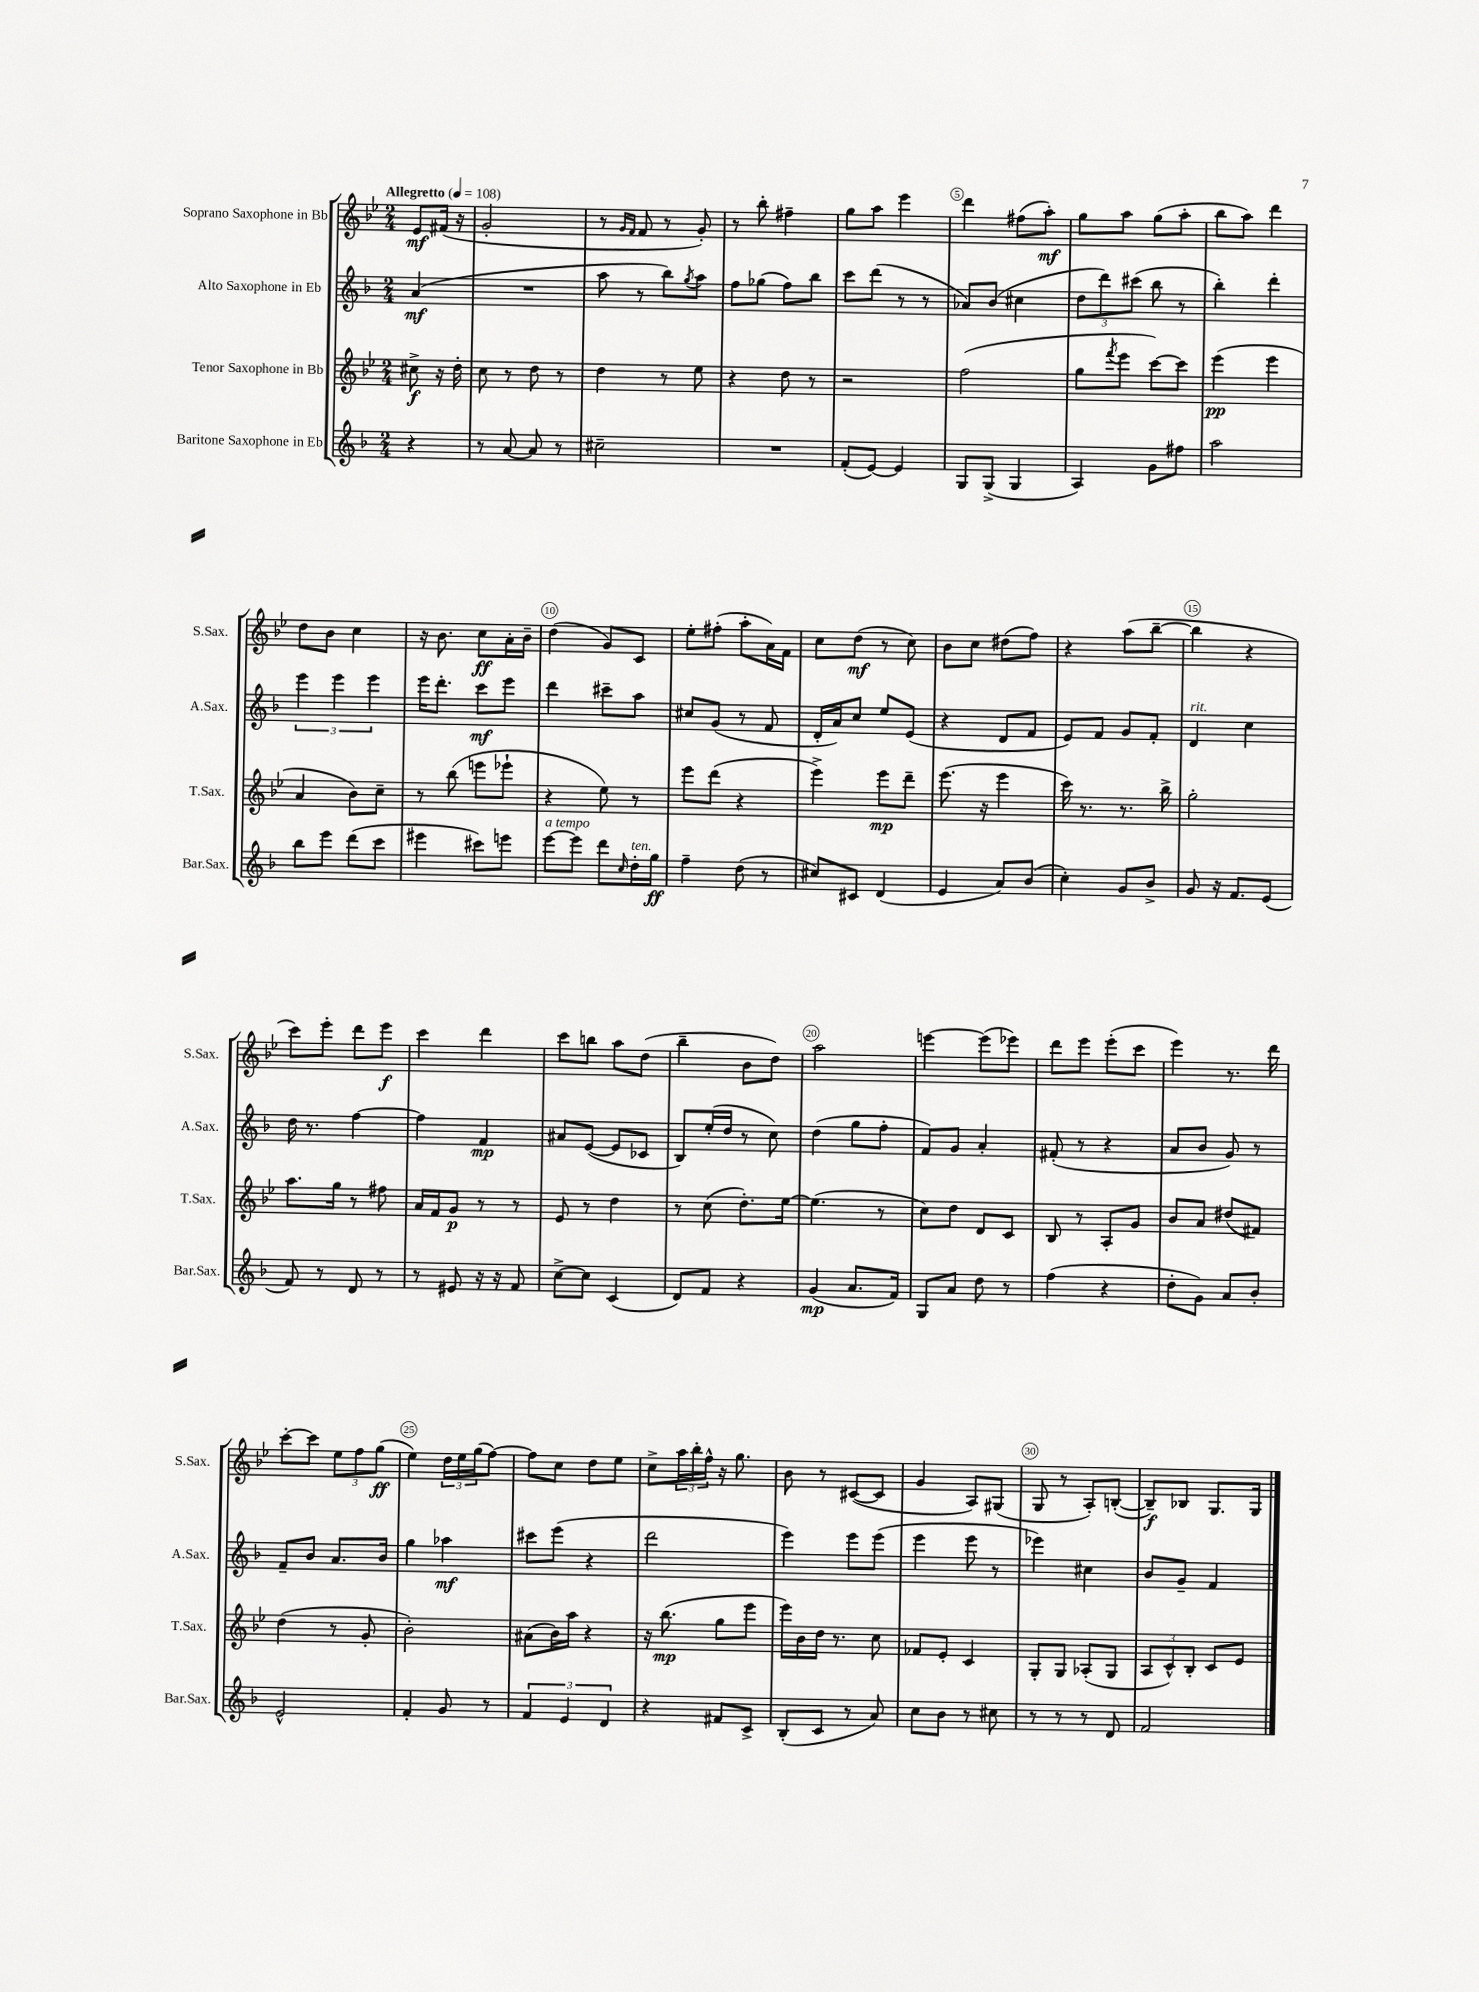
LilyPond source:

<<
\new StaffGroup <<
\new Staff = "s0" \with { instrumentName = "Soprano Saxophone in Bb" shortInstrumentName = "S.Sax." } {
    \clef treble \key bes \major \numericTimeSignature \time 2/4 \partial 4 \tempo "Allegretto" 4 = 108
    ees'8\mf fis'16( r16 |
    g'2-. |
    r8 \grace { g'16 f'16 } f'8 r8 g'8-.) |
    r8 bes''8-. fis''4-- |
    g''8 a''8 ees'''4 |
    d'''4 fis''8( a''8-.\mf) |
    g''8 a''8 g''8( a''8-. |
    bes''8 a''8) d'''4 |
    d''8 bes'8 c''4 |
    r16 bes'8. c''8\ff a'16-. bes'16-- |
    d''4( g'8) c'8 |
    ees''8-. fis''8-.( a''8-. a'16) f'16 |
    c''8 d''8\mf( r8 c''8) |
    bes'8 c''8 dis''8( f''8) |
    r4 a''8( bes''8~-- |
    bes''4 r4 |
    c'''8) ees'''8-. d'''8 ees'''8\f |
    c'''4 d'''4 |
    c'''8 b''8 a''8 d''8( |
    bes''4-- bes'8 d''8) |
    a''2 |
    e'''4~ e'''8( ees'''8) |
    d'''8 ees'''8 ees'''8-.( c'''8 |
    ees'''4) r8. d'''16 |
    c'''8~-. c'''8 \tuplet 3/2 { ees''8 f''8 g''8\ff( } |
    ees''4) \tuplet 3/2 { d''16 ees''16 g''16( } f''8~) |
    f''8 c''8 d''8 ees''8 |
    c''8-> \tuplet 3/2 { a''16 bes''16-. f''16-^ } r16 g''8. |
    bes'8 r8 cis'8~( cis'8 |
    g'4 a8) gis8( |
    g8 r8 a8-.) b8~-.( |
    b8--\f) bes8 g8. g16 \bar "|." |
}
\new Staff = "s1" \with { instrumentName = "Alto Saxophone in Eb" shortInstrumentName = "A.Sax." } {
    \clef treble \key f \major \numericTimeSignature \time 2/4 \partial 4
    a'4\mf( |
    R2 |
    a''8 r8 bes''8) \acciaccatura { g''8 } a''8 |
    f''8 ges''8( f''8) bes''8 |
    c'''8 d'''8( r8 r8 |
    aes'8) bes'8( cis''4 |
    \tuplet 3/2 { d''8 d'''8) cis'''8( } bes''8 r8 |
    bes''4-.) d'''4-. |
    \tuplet 3/2 { e'''4 e'''4 e'''4 } |
    e'''16 d'''8.-. c'''8\mf e'''8 |
    d'''4 cis'''8-- a''8 |
    cis''8 g'8( r8 f'8 |
    d'16-. a'16) c''8 e''8 e'8( |
    r4 d'8 f'8 |
    e'8) f'8 g'8 f'8-. |
    d'4^\markup { \italic "rit." } c''4 |
    d''16 r8. f''4~ |
    f''4 f'4\mp |
    ais'8 e'8~( e'8 ces'8 |
    bes8) e''16-.( d''16 r8 c''8) |
    d''4( g''8 f''8-. |
    f'8) g'8 a'4-. |
    fis'8-.( r8 r4 |
    a'8 bes'8 g'8) r8 |
    f'8-- bes'8 a'8. bes'16 |
    g''4 aes''4\mf |
    cis'''8 e'''8( r4 |
    d'''2 |
    e'''4) e'''8 e'''8( |
    e'''4 e'''8 r8 |
    ees'''4) cis''4 |
    bes'8 g'8-- f'4 \bar "|." |
}
\new Staff = "s2" \with { instrumentName = "Tenor Saxophone in Bb" shortInstrumentName = "T.Sax." } {
    \clef treble \key bes \major \numericTimeSignature \time 2/4 \partial 4
    cis''8->\f r16 d''16-. |
    c''8 r8 d''8 r8 |
    d''4 r8 ees''8 |
    r4 d''8 r8 |
    r2 |
    f''2( |
    g''8 \acciaccatura { f'''8 } ees'''8 c'''8~) c'''8 |
    ees'''4\pp( ees'''4 |
    a'4 bes'8) c''8-- |
    r8 bes''8( e'''8 ees'''8-! |
    r4 ees''8) r8 |
    ees'''8 d'''8( r4 |
    ees'''4->) ees'''8\mp d'''8-- |
    ees'''8.( r16 ees'''4 |
    c'''16) r8. r8. bes''16-> |
    g''2-. |
    a''8. g''16 r8 fis''8 |
    a'16 f'16 g'8\p r8 r8 |
    ees'8 r8 d''4 |
    r8 c''8( d''8.-.) ees''16~ |
    ees''4.( r8 |
    c''8) d''8 d'8 c'8 |
    bes8 r8 a8-. g'8 |
    bes'8 a'8 dis''8( fis'8) |
    d''4( r8 g'8-. |
    bes'2-.) |
    ais'8( bes'16) a''16 r4 |
    r16 bes''8.\mp( g''8 ees'''8 |
    ees'''16) bes'16 d''16 r8. c''8 |
    fes'8 ees'8-. c'4 |
    g8-. g8 aes8-.( g8 |
    \tuplet 3/2 { a8 c'8-^) bes8-. } c'8 ees'8 \bar "|." |
}
\new Staff = "s3" \with { instrumentName = "Baritone Saxophone in Eb" shortInstrumentName = "Bar.Sax." } {
    \clef treble \key f \major \numericTimeSignature \time 2/4 \partial 4
    r4 |
    r8 a'8~ a'8 r8 |
    cis''2-- |
    R2 |
    f'8-.( e'8~) e'4 |
    g8 g8->( g4 |
    a4) g'8 fis''8 |
    a''2 |
    bes''8 e'''8 d'''8( c'''8 |
    eis'''4 cis'''8) e'''8 |
    e'''8~^\markup { \italic "a tempo" } e'''8 d'''8 \grace { c''16 } d''16-.^\markup { \italic "ten." } g''16\ff |
    f''4-- d''8( r8 |
    cis''8) cis'8 d'4( |
    e'4 a'8) bes'8( |
    c''4-.) g'8 bes'8-> |
    g'8 r16 f'8. e'8( |
    f'8) r8 d'8 r8 |
    r8 eis'8 r16 r16 f'8 |
    c''8~-> c''8 c'4( |
    d'8) f'8 r4 |
    g'4\mp( a'8. f'16) |
    g8 a'8 d''8 r8 |
    f''4( r4 |
    d''8-. g'8) a'8 bes'8-. |
    e'2-^ |
    f'4-. g'8 r8 |
    \tuplet 3/2 { f'4 e'4 d'4 } |
    r4 fis'8 c'8-> |
    bes8-.( c'8 r8 a'8) |
    c''8 bes'8 r8 cis''8 |
    r8 r8 r8 d'8 |
    f'2 \bar "|." |
}
>>
>>
\layout { \context { \Score \override BarNumber.break-visibility = ##(#f #t #t) barNumberVisibility = #(every-nth-bar-number-visible 5) \override BarNumber.stencil = #(make-stencil-circler 0.1 0.3 ly:text-interface::print) } }
